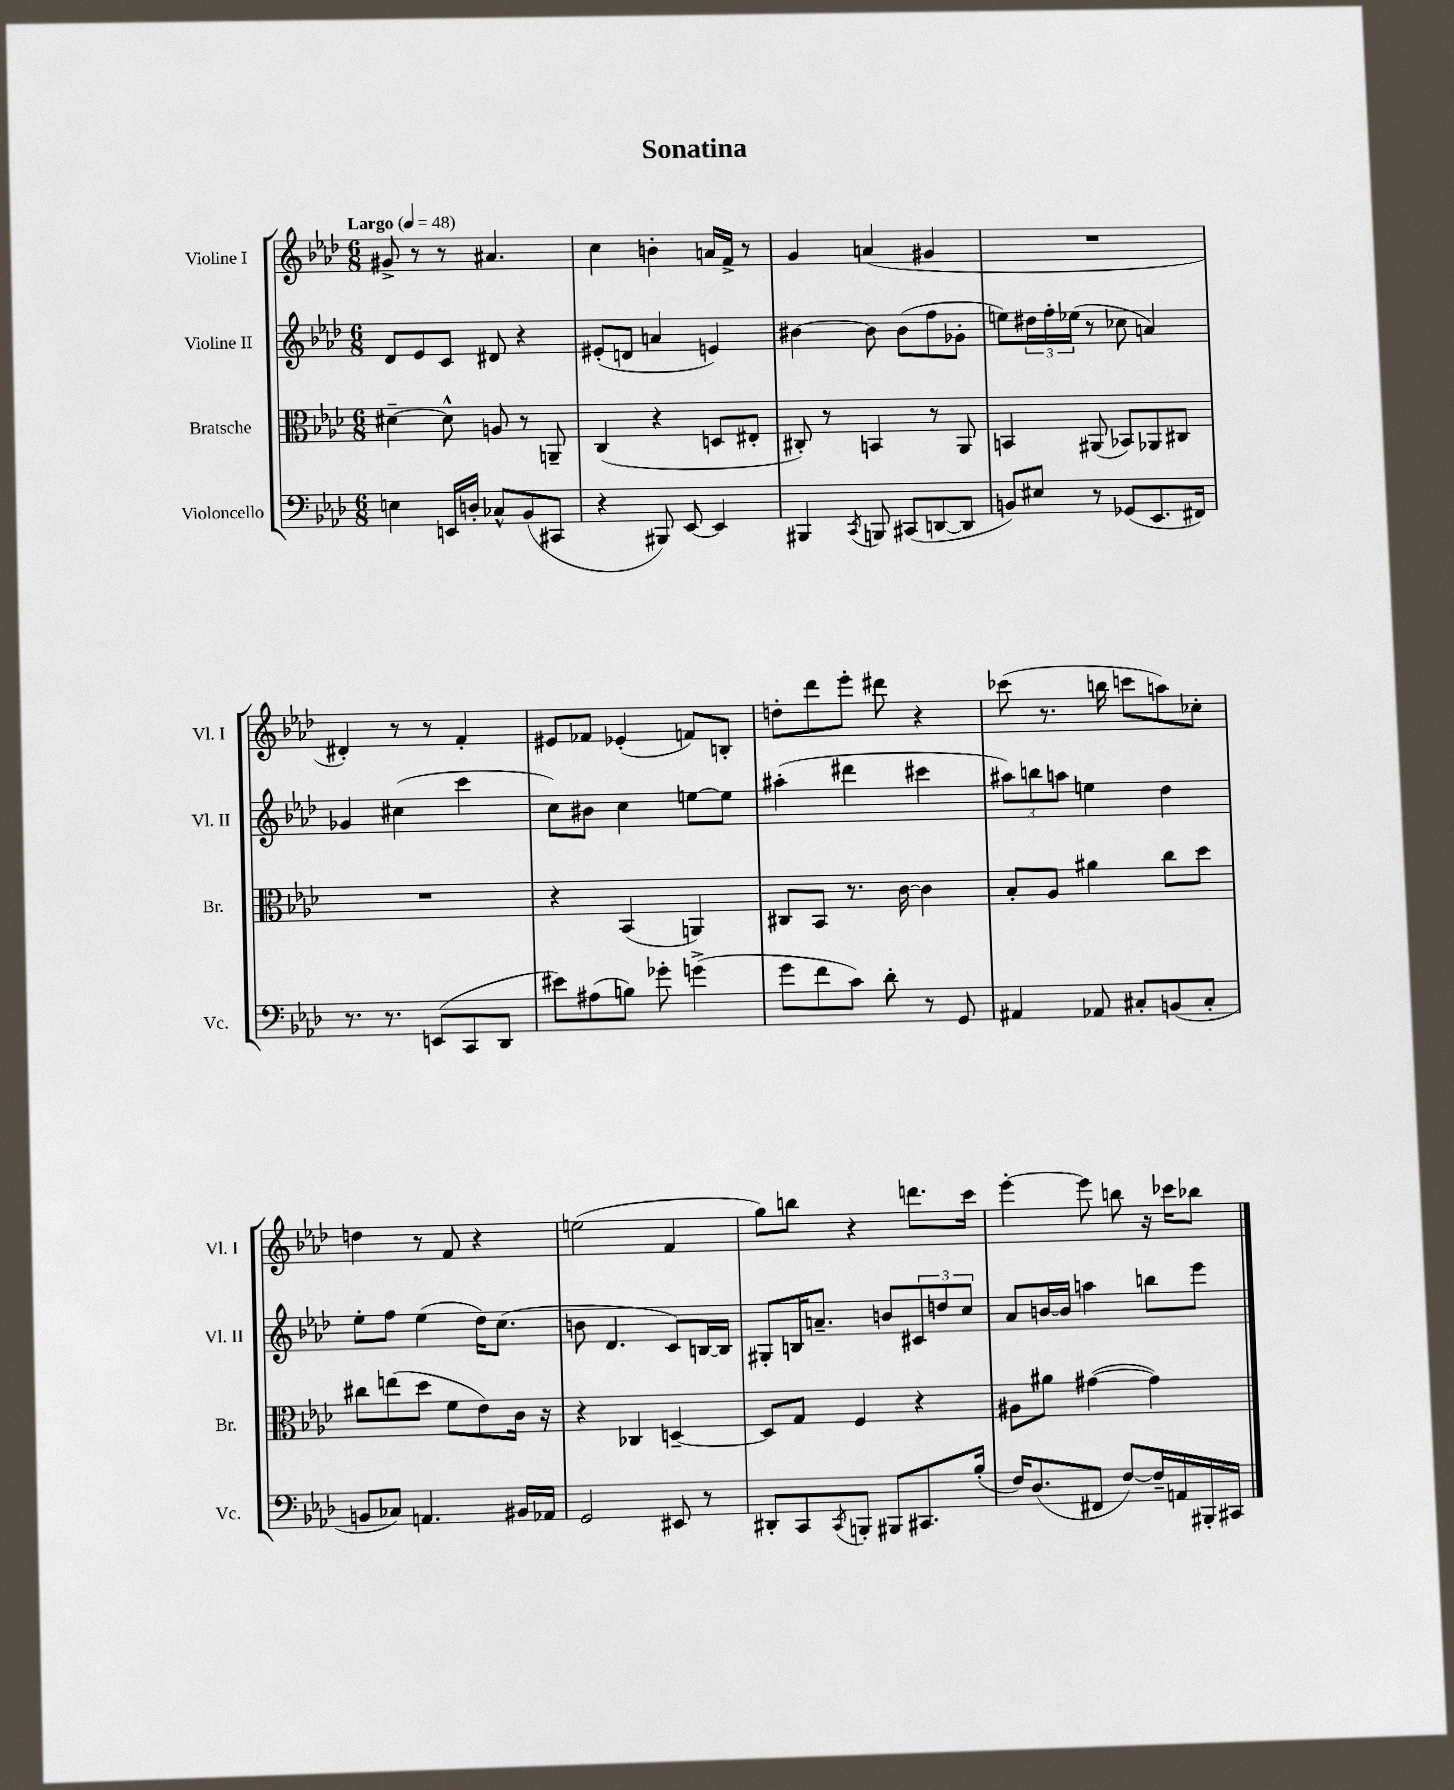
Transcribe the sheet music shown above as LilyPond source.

\header { title = "Sonatina" }
<<
\new StaffGroup <<
\new Staff = "s0" \with { instrumentName = "Violine I" shortInstrumentName = "Vl. I" } {
    \clef treble \key aes \major \numericTimeSignature \time 6/8 \tempo "Largo" 4 = 48
    gis'8-> r8 r8 ais'4. |
    c''4 b'4-. a'16 f'16-> r8 |
    g'4 a'4( gis'4 |
    R2. |
    dis'4-.) r8 r8 f'4-. |
    eis'8 fes'8 ees'4-.( f'8) b8-. |
    d''8-. des'''8 ees'''8-. dis'''8 r4 |
    ces'''8( r8. b''16 c'''8 a''8) ces''8-. |
    d''4 r8 f'8 r4 |
    e''2( f'4 |
    g''8) b''8 r4 d'''8. c'''16 |
    ees'''4~-. ees'''8 b''8 r16 ces'''16 bes''8 \bar "|." |
}
\new Staff = "s1" \with { instrumentName = "Violine II" shortInstrumentName = "Vl. II" } {
    \clef treble \key aes \major \numericTimeSignature \time 6/8
    des'8 ees'8 c'8 dis'8 r4 |
    eis'8-.( d'8 a'4 e'4) |
    bis'4~ bis'8 bis'8( f''8 ges'8-. |
    e''8) \tuplet 3/2 { dis''16 f''16-. ees''16( } r8 ces''8 a'4) |
    ges'4 cis''4( c'''4 |
    c''8) bis'8 c''4 e''8~ e''8 |
    ais''4-.( dis'''4 cis'''4 |
    \tuplet 3/2 { ais''8) b''8 a''8 } e''4 des''4 |
    ees''8-. f''8 ees''4( des''16) c''8.( |
    b'8 des'4. c'8) b16~ b16 |
    gis8-. b16 a'8.-- b'8 \tuplet 3/2 { cis'8 d''8 c''8 } |
    aes'8 b'16~ b'16 a''4 b''8 ees'''8 \bar "|." |
}
\new Staff = "s2" \with { instrumentName = "Bratsche" shortInstrumentName = "Br." } {
    \clef alto \key aes \major \numericTimeSignature \time 6/8
    dis'4~-- dis'8-^ a8 r8 a,8-- |
    c4( r4 d8 eis8-. |
    cis8-.) r8 b,4 r8 aes,8 |
    b,4 ais,8( bes,8) aes,8 cis8 |
    R2. |
    r4 bes,4( a,4) |
    cis8 bes,8 r8. c'16~ c'4 |
    bes8-. aes8 ais'4 c''8 des''8 |
    cis''8 e''8( des''8 f'8 ees'8) c'16 r16 |
    r4 ces4 d4~-- |
    d8 g8 f4 r4 |
    ais8 ais'8 gis'4~( gis'4) \bar "|." |
}
\new Staff = "s3" \with { instrumentName = "Violoncello" shortInstrumentName = "Vc." } {
    \clef bass \key aes \major \numericTimeSignature \time 6/8
    e4 e,16 d16-. ces8-^ bes,8( cis,8 |
    r4 bis,,8) ees,8~ ees,4 |
    bis,,4 \acciaccatura { c,8 } b,,8 cis,8( d,8~ d,8 |
    b,8) eis8 r8 ges,8( ees,8. fis,16) |
    r8. r8. e,8( c,8 des,8 |
    eis'8) ais8( b8) ges'8-. g'4->( |
    g'8 f'8 c'8) des'8-. r8 g,8 |
    ais,4 aes,8 cis8-. b,8( cis8-. |
    b,8 ces8) a,4. bis,16 aes,16 |
    g,2 eis,8 r8 |
    dis,8-. c,8 \acciaccatura { c,8 } b,,8-. bis,,8 cis,8. bes16-.( |
    f16) des8.( fis,8 f8~) f16-- a,16 bis,,16-. cis,16 \bar "|." |
}
>>
>>
\layout { \context { \Score \remove "Bar_number_engraver" } }
